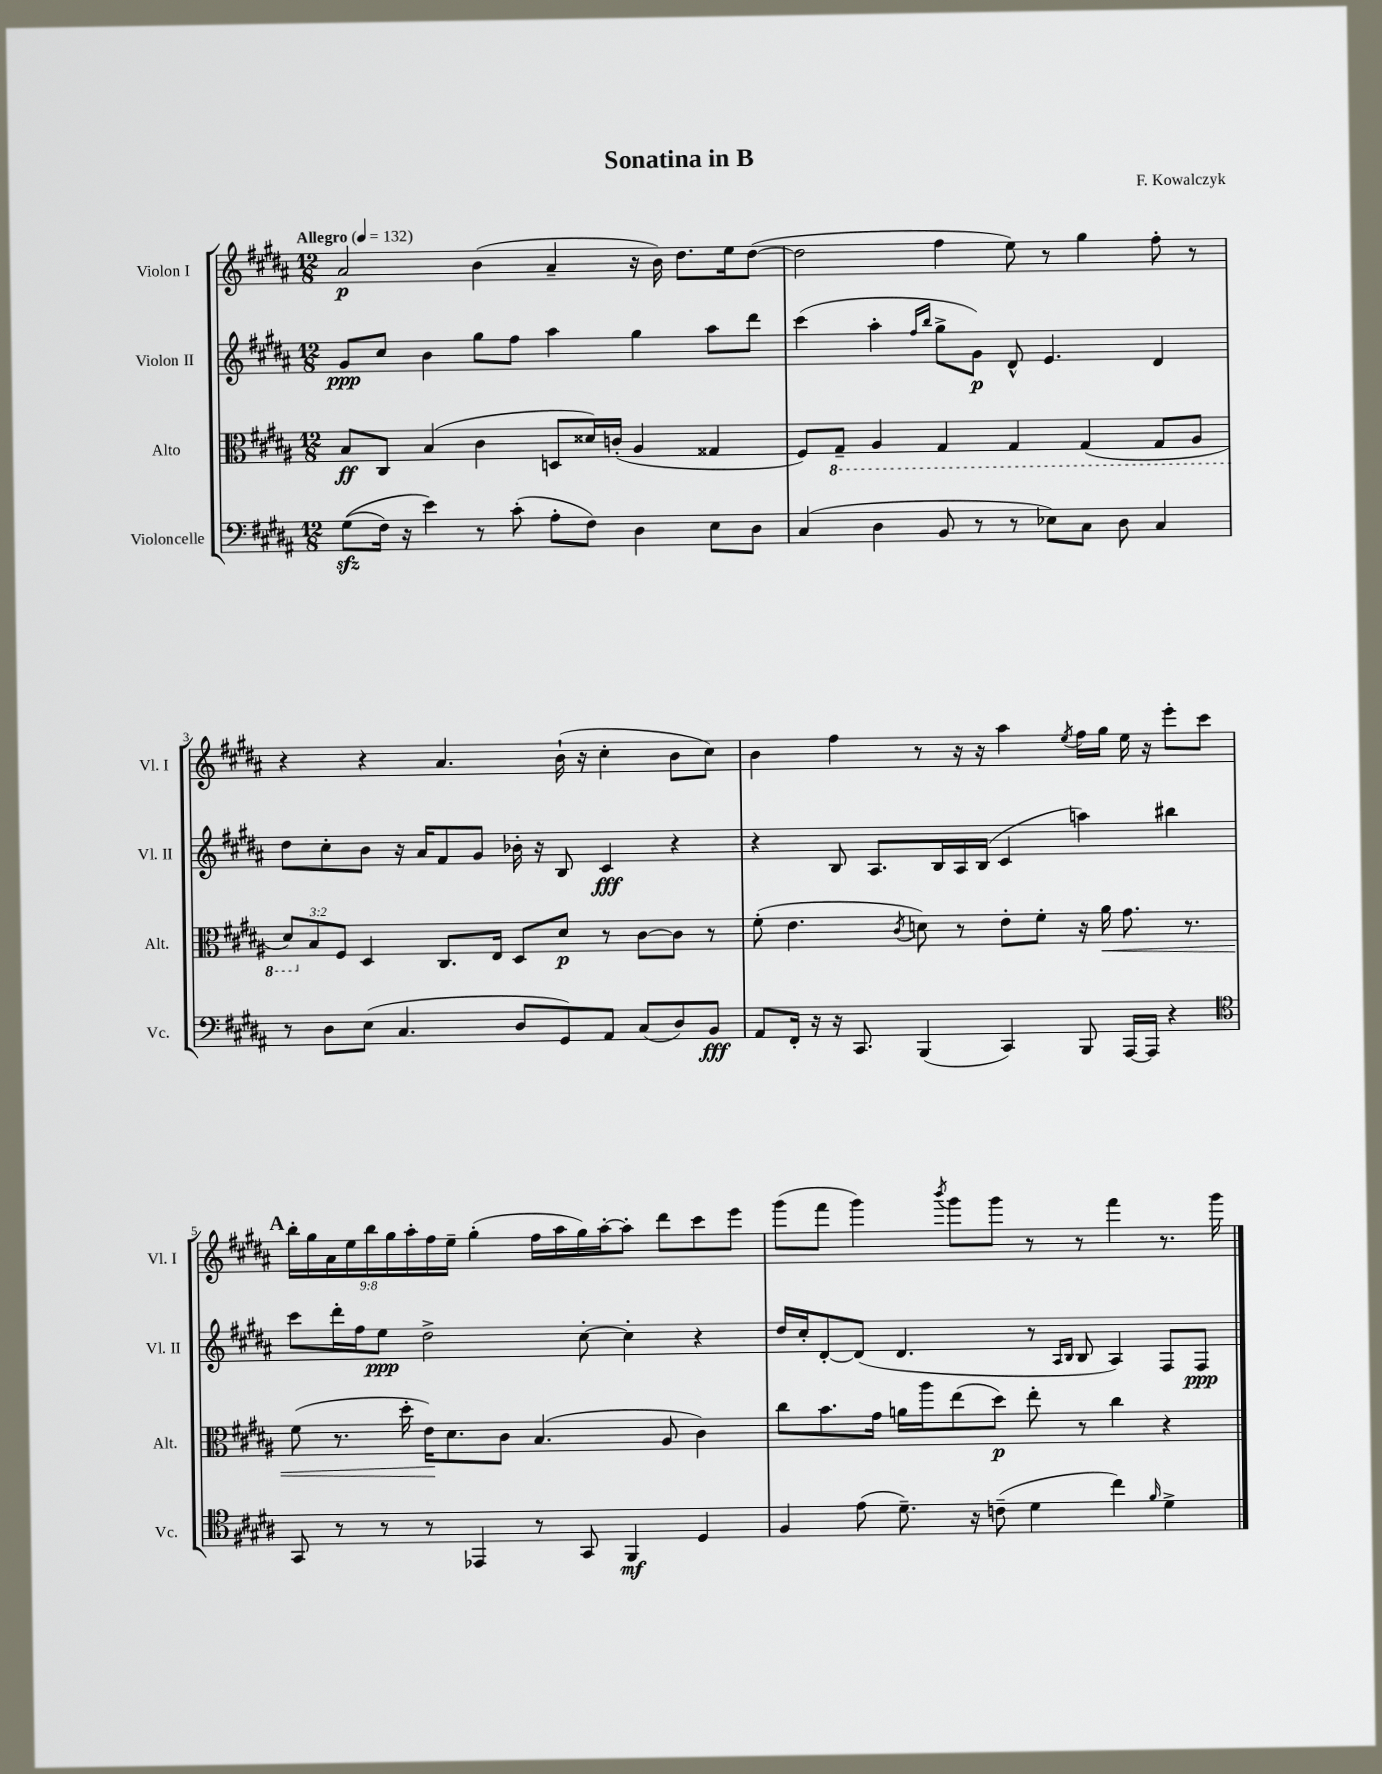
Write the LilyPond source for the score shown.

\header { title = "Sonatina in B" composer = "F. Kowalczyk" }
<<
\new StaffGroup <<
\new Staff = "s0" \with { instrumentName = "Violon I" shortInstrumentName = "Vl. I" } {
    \clef treble \key b \major \numericTimeSignature \time 12/8 \override Staff.TupletNumber.text = #tuplet-number::calc-fraction-text \tempo "Allegro" 4 = 132
    \autoBeamOff ais'2\p b'4( ais'4-- r16 b'16) dis''8.[ e''16 dis''8]~( |
    dis''2 fis''4 e''8) r8 gis''4 fis''8-. r8 |
    r4 r4 ais'4. b'16-!( r16 cis''4-. b'8[ cis''8]) |
    b'4 fis''4 r8 r16 r16 ais''4 \acciaccatura { e''8 } fis''16[ gis''16] e''16 r16 e'''8[-. cis'''8] |
    \mark \markup { \bold "A" } \tuplet 9/8 { b''16[-. gis''16 ais'16 e''16 b''16 gis''16 ais''16-. fis''16 e''16]-- } gis''4-.( fis''16[ ais''16 gis''16) ais''16~-. ais''8]-. dis'''8[ cis'''8 e'''8] |
    gis'''8[( fis'''8] gis'''4) \acciaccatura { b'''8 } gis'''8[ gis'''8] r8 r8 fis'''4 r8. gis'''16 \bar "|." |
}
\new Staff = "s1" \with { instrumentName = "Violon II" shortInstrumentName = "Vl. II" } {
    \clef treble \key b \major \numericTimeSignature \time 12/8
    \autoBeamOff gis'8[\ppp cis''8] b'4 gis''8[ fis''8] ais''4 gis''4 ais''8[ dis'''8] |
    cis'''4( ais''4-. \grace { fis''16[ b''16] } gis''8[-> gis'8]\p) dis'8-^ e'4. dis'4 |
    dis''8[ cis''8-. b'8] r16 ais'16[ fis'8 gis'8] bes'16-. r16 b8 cis'4\fff r4 |
    r4 b8 ais8.[ b16 ais16 b16]( cis'4 a''4) bis''4 |
    \mark \markup { \bold "A" } cis'''8[ dis'''16-. fis''16 e''8]\ppp dis''2-> cis''8~-. cis''4-. r4 |
    dis''16[ cis''16-. dis'8~-. dis'8]( dis'4. r8 \grace { ais16[ b16] } b8 ais4) fis8[ fis8]\ppp \bar "|." |
}
\new Staff = "s2" \with { instrumentName = "Alto" shortInstrumentName = "Alt." } {
    \clef alto \key b \major \numericTimeSignature \time 12/8 \override Staff.TupletNumber.text = #tuplet-number::calc-fraction-text
    \autoBeamOff b8[\ff cis8] b4( cis'4 d8[ disis'16) c'16]-.( ais4 gisis4 |
    fis8[) \ottava #-1 gis,8]-- ais,4 gis,4 gis,4 gis,4( gis,8[ ais,8] |
    \tuplet 3/2 { dis8[) \ottava #0 b8 fis8] } dis4 cis8.[ e16] dis8[ dis'8]\p r8 cis'8[~ cis'8] r8 |
    fis'8-.( e'4. \acciaccatura { cis'8 } d'8) r8 e'8[-. fis'8]-. r16 ais'16\< gis'8. r8. |
    \mark \markup { \bold "A" } fis'8( r8. dis''16-. e'16[\!) dis'8. cis'8] b4.( ais8 cis'4) |
    cis''8[ b'8. gis'16] a'16[ ais''16 e''8( dis''8]\p) e''8-. r8 cis''4 r4 \bar "|." |
}
\new Staff = "s3" \with { instrumentName = "Violoncelle" shortInstrumentName = "Vc." } {
    \clef bass \key b \major \numericTimeSignature \time 12/8
    \autoBeamOff gis8[\sfz(\( fis16]) r16 e'4\) r8 cis'8-.( ais8[-. fis8]) dis4 e8[ dis8] |
    cis4( dis4 b,8 r8 r8 ees8[) cis8] dis8 cis4 |
    r8 dis8[ e8]( cis4. dis8[ gis,8) ais,8] cis8[( dis8) b,8]\fff |
    ais,8[ fis,16]-. r16 r16 cis,8. b,,4( cis,4) b,,8 ais,,16[~ ais,,16] r4 |
    \mark \markup { \bold "A" } \clef tenor gis,8 r8 r8 r8 ees,4 r8 gis,8 fis,4\mf dis4 |
    fis4 e'8( dis'8.--) r16 c'8--( dis'4 cis''4) \grace { fis'16 } dis'4-> \bar "|." |
}
>>
>>
